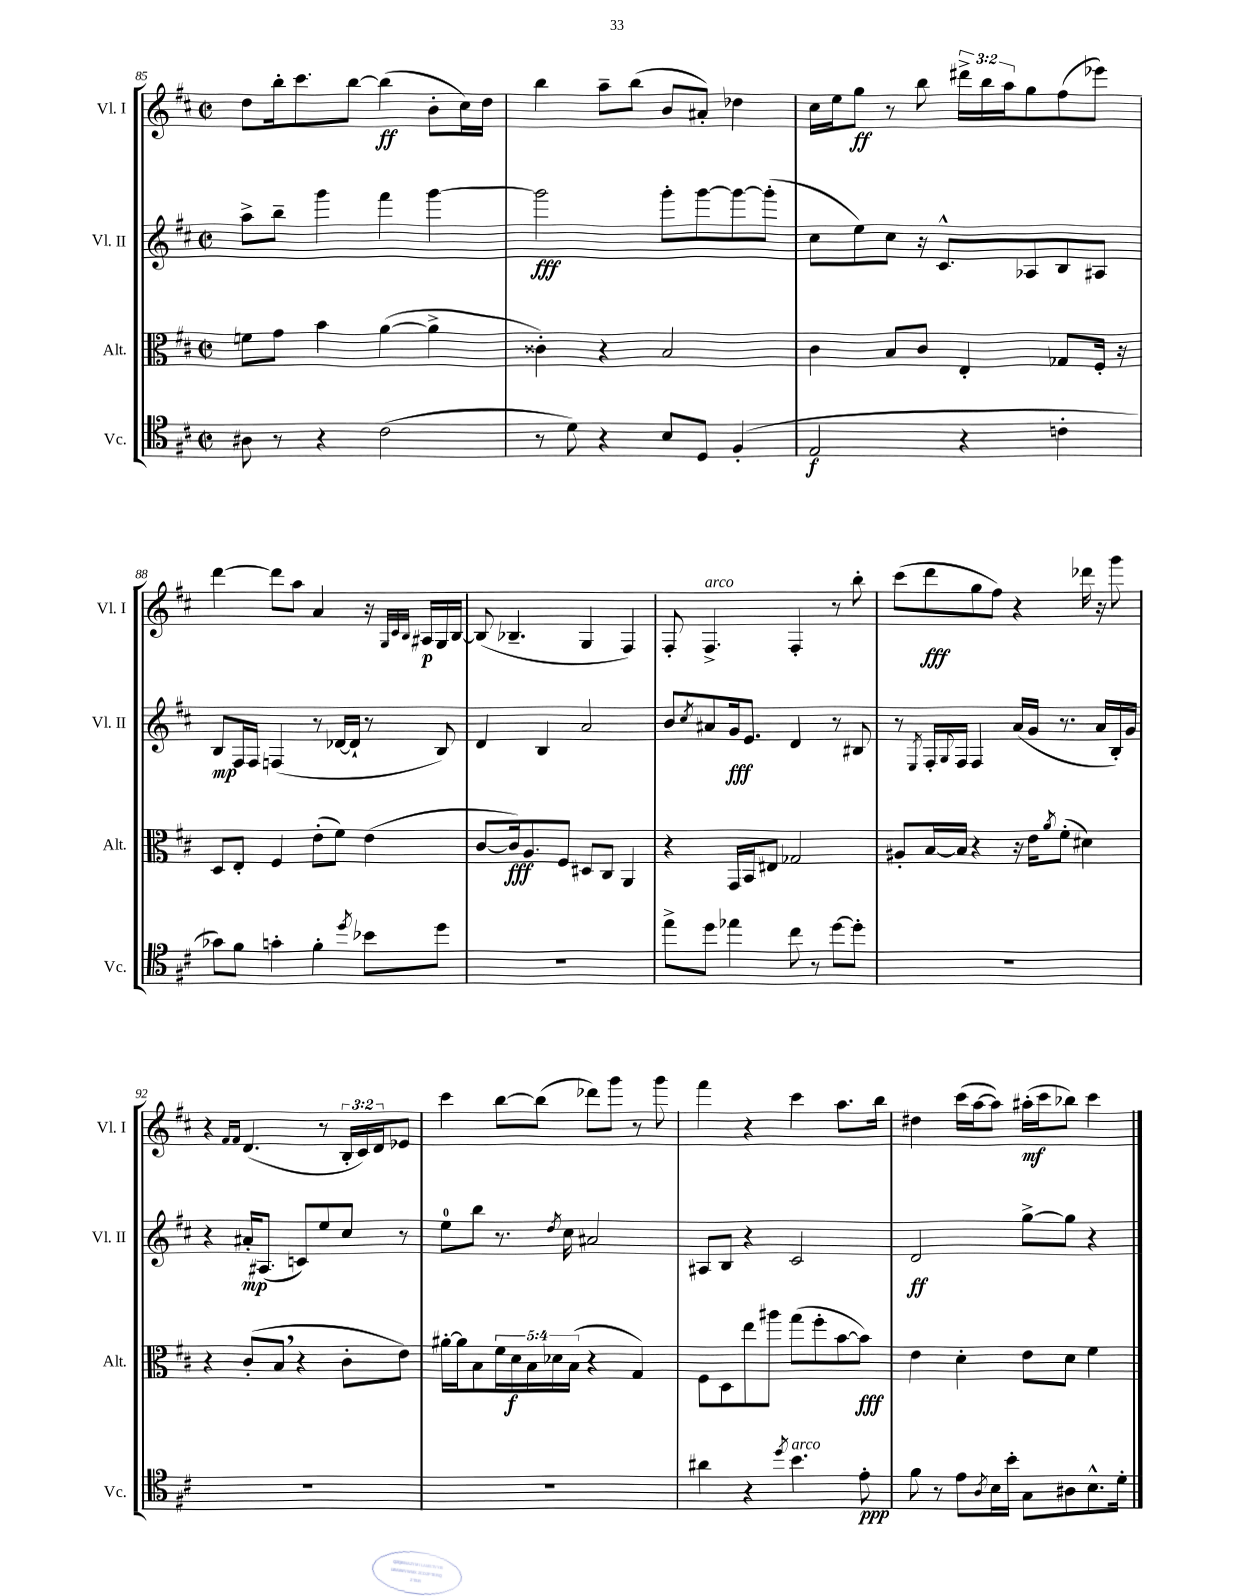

**kern	**dynam	**kern	**dynam	**kern	**dynam	**kern	**dynam
*part4	*part4	*part3	*part3	*part2	*part2	*part1	*part1
*staff4	*staff4	*staff3	*staff3	*staff2	*staff2	*staff1	*staff1
*I"Vc.	*	*I"Alt.	*	*I"Vl. II	*	*I"Vl. I	*
*I'Vc.	*	*I'Alt.	*	*I'Vl. II	*	*I'Vl. I	*
*clefC4	*	*clefC3	*	*clefG2	*	*clefG2	*
*k[f#c#]	*	*k[f#c#]	*	*k[f#c#]	*	*k[f#c#]	*
*M2/2	*	*M2/2	*	*M2/2	*	*M2/2	*
*met(c|)	*	*met(c|)	*	*met(c|)	*	*met(c|)	*
=85	=85	=85	=85	=85	=85	=85	=85
8A#X\	.	8fn\L	.	8aa^\L	.	8dd\L	.
8r	.	8g\J	.	8bb~\J	.	16bb'\k	.
.	.	.	.	.	.	8.ccc#\	.
4r	.	4b\	.	4ggg\	.	.	.
.	.	.	.	.	.	[8bb\J	.
(2c#\	.	([4a\	.	4fff#\	.	(4bb\]	ff
.	.	4a^\]	.	[4ggg\	.	8b'\L	.
.	.	.	.	.	.	16cc#\L)	.
.	.	.	.	.	.	16dd\JJ	.
=86	=86	=86	=86	=86	=86	=86	=86
8r	.	4c##X'\)	.	2ggg\]	fff	4bb\	.
8d\)	.	.	.	.	.	.	.
4r	.	4r	.	.	.	8aa~\L	.
.	.	.	.	.	.	(8bb\J	.
8B/L	.	2B/	.	8ggg'\L	.	8b/L	.
8D/J	.	.	.	[8ggg\	.	8a#X'/J)	.
(4F#'/	.	.	.	8ggg\_	.	4dd-X\	.
.	.	.	.	(8ggg'\J]	.	.	.
=87	=87	=87	=87	=87	=87	=87	=87
2E/	f	4c#\	.	8cc#\L	.	16cc#\LL	.
.	.	.	.	.	.	16ee\J	.
.	.	.	.	8ee\)	.	8gg\J	ff
.	.	8B/L	.	8cc#\J	.	8r	.
.	.	8c#/J	.	16r	.	8bb\	.
.	.	.	.	8.c#^^/L	.	.	.
4r	.	4E'/	.	.	.	24ddd#X^\LL	.
.	.	.	.	.	.	24bb\	.
.	.	.	.	.	.	24aa\J	.
.	.	.	.	8A-X/	.	8gg\	.
4cn'\	.	8G-X/L	.	8B/	.	(8ff#\	.
.	.	16F#'/Jk	.	8A#X/J	.	8eee-X\J)	.
.	.	16r	.	.	.	.	.
!!LO:LB:g=z
=88	=88	=88	=88	=88	=88	=88	=88
8g-X\L)	.	8D/L	.	8B/L	mp	[4ddd\	.
8f#\J	.	8E'/J	.	16F#/L	.	.	.
.	.	.	.	16F#/JJ	.	.	.
4gn'\	.	4F#/	.	(4Fn/	.	8ddd\L]	.
.	.	.	.	.	.	8aa\J	.
4f#'\	.	(8e'\L	.	8r	.	4a/	.
.	.	8f#\J)	.	[16d-X/LL	.	.	.
.	.	.	.	16d-`/JJ]	.	.	.
8qdd/	.	.	.	.	.	.	.
8b-X\L	.	(4e\	.	8r	.	16r	.
.	.	.	.	.	.	32qqG/LLL	.
.	.	.	.	.	.	32qqc#/	.
.	.	.	.	.	.	32qqB/JJJ	.
.	.	.	.	.	.	16A#X/LL	p
8dd\J	.	.	.	8B/)	.	16G/	.
.	.	.	.	.	.	[16B/JJ	.
=89	=89	=89	=89	=89	=89	=89	=89
1r	.	[8c#/L	.	4d/	.	(8B/]	.
.	.	16c#/k])	fff	.	.	4.B-X~/	.
.	.	8.A/	.	.	.	.	.
.	.	.	.	4B/	.	.	.
.	.	8F#/J	.	.	.	.	.
.	.	8D#X/L	.	2a/	.	4G/	.
.	.	8C#/J	.	.	.	.	.
.	.	4AA/	.	.	.	4F#/)	.
=90	=90	=90	=90	=90	=90	=90	=90
8ee^\L	.	4r	.	8b/L	.	8F#'/	.
.	.	.	.	8qcc#/	.	.	.
!	!	!	!	!	!	!LO:TX:a:i:t=arco	!
8dd\J	.	.	.	8a#X/	.	4.F#^/	.
4ee-X\	.	16GG/LL	.	16g/k	fff	.	.
.	.	16BB/J	.	8.e/J	.	.	.
.	.	8E#X/J	.	.	.	.	.
8cc#\	.	2G-X/	.	4d/	.	4F#'/	.
8r	.	.	.	.	.	.	.
[8dd\L	.	.	.	8r	.	8r	.
8dd'\J]	.	.	.	8B#X/	.	8bb'\	.
=91	=91	=91	=91	=91	=91	=91	=91
1r	.	8A#X'/L	.	8r	.	(8ccc#\L	.
.	.	.	.	8qE/	.	.	.
.	.	[16B/L	.	16F#'/LL	.	8ddd\	fff
.	.	.	.	8qqG/	.	.	.
.	.	16B/JJ]	.	16F#/JJ	.	.	.
.	.	4r	.	4F#/	.	8gg\	.
.	.	.	.	.	.	8ff#\J)	.
.	.	16r	.	(16a/LL	.	4r	.
.	.	16e\KL	.	16g/JJ	.	.	.
.	.	8qa/	.	.	.	.	.
.	.	(8f#'\J	.	8.r	.	.	.
.	.	4d#X\)	.	.	.	16ddd-X\	.
.	.	.	.	16a/LL	.	16r	.
.	.	.	.	16B'/)	.	8ggg\	.
.	.	.	.	16g/JJ	.	.	.
!!LO:LB:g=z
=92	=92	=92	=92	=92	=92	=92	=92
1r	.	4r	.	4r	.	4r	.
.	.	.	.	.	.	16qqf#/LL	.
.	.	.	.	.	.	16qqf#/JJ	.
.	.	(8c#'/L	.	16a#X'/KL	mp	(4.d/	.
.	.	.	.	(8.A#X/J	.	.	.
.	.	8B,/J	.	.	.	.	.
.	.	4r	.	8cn/L)	.	.	.
.	.	.	.	8ee/	.	8r	.
.	.	8c#'\L	.	8cc#/J	.	24B'/LL	.
.	.	.	.	.	.	24c#/)	.
.	.	.	.	.	.	24d/J	.
.	.	8e\J)	.	8r	.	8e-X/J	.
=93	=93	=93	=93	=93	=93	=93	=93
1r	.	[16a#X'\LL	.	8ee\L	.	4ccc#\	.
.	.	16a#\J]	.	.	.	.	.
.	.	8B\	.	8bb\J	.	.	.
.	.	20f#\L	.	8.r	.	[8bb\L	.
.	.	20d\	f	.	.	.	.
.	.	20B\	.	.	.	.	.
.	.	.	.	.	.	(8bb\J]	.
.	.	20d-X\	.	.	.	.	.
.	.	.	.	8qdd/	.	.	.
.	.	.	.	16cc#\	.	.	.
.	.	(20B\JJ	.	.	.	.	.
.	.	4r	.	2a#X/	.	8ddd-X\L)	.
.	.	.	.	.	.	8ggg\J	.
.	.	4G/)	.	.	.	8r	.
.	.	.	.	.	.	8ggg\	.
=94	=94	=94	=94	=94	=94	=94	=94
4a#X\	.	8F#\L	.	8A#X/L	.	4fff#\	.
.	.	8D\	.	8B/J	.	.	.
4r	.	8ee\	.	4r	.	4r	.
.	.	8aa#X\J	.	.	.	.	.
8qdd/	.	.	.	.	.	.	.
!LO:TX:a:i:t=arco	!	!	!	!	!	!	!
4.b\	.	(8gg\L	.	2c#/	.	4ccc#\	.
.	.	8ff#'\	.	.	.	.	.
.	.	[8b\	.	.	.	8.aa\L	.
8e'\	ppp	8b\J])	fff	.	.	.	.
.	.	.	.	.	.	16bb\Jk	.
=95	=95	=95	=95	=95	=95	=95	=95
8f#\	.	4e\	.	2d/	ff	4dd#X\	.
8r	.	.	.	.	.	.	.
8e\L	.	4d'\	.	.	.	(16ccc#\LL	.
.	.	.	.	.	.	[16aa\J	.
8qA/	.	.	.	.	.	.	.
16B\L	.	.	.	.	.	8aa\J])	.
16b'\JJ	.	.	.	.	.	.	.
8G\L	.	8e\L	.	[8gg^\L	.	(16aa#X'\LL	mf
.	.	.	.	.	.	16ccc#\J	.
8A#X\	.	8d\J	.	8gg\J]	.	8bb-X\J)	.
8.B^^\	.	4f#\	.	4r	.	4ccc#\	.
16d'\Jk	.	.	.	.	.	.	.
==	==	==	==	==	==	==	==
*-	*-	*-	*-	*-	*-	*-	*-
